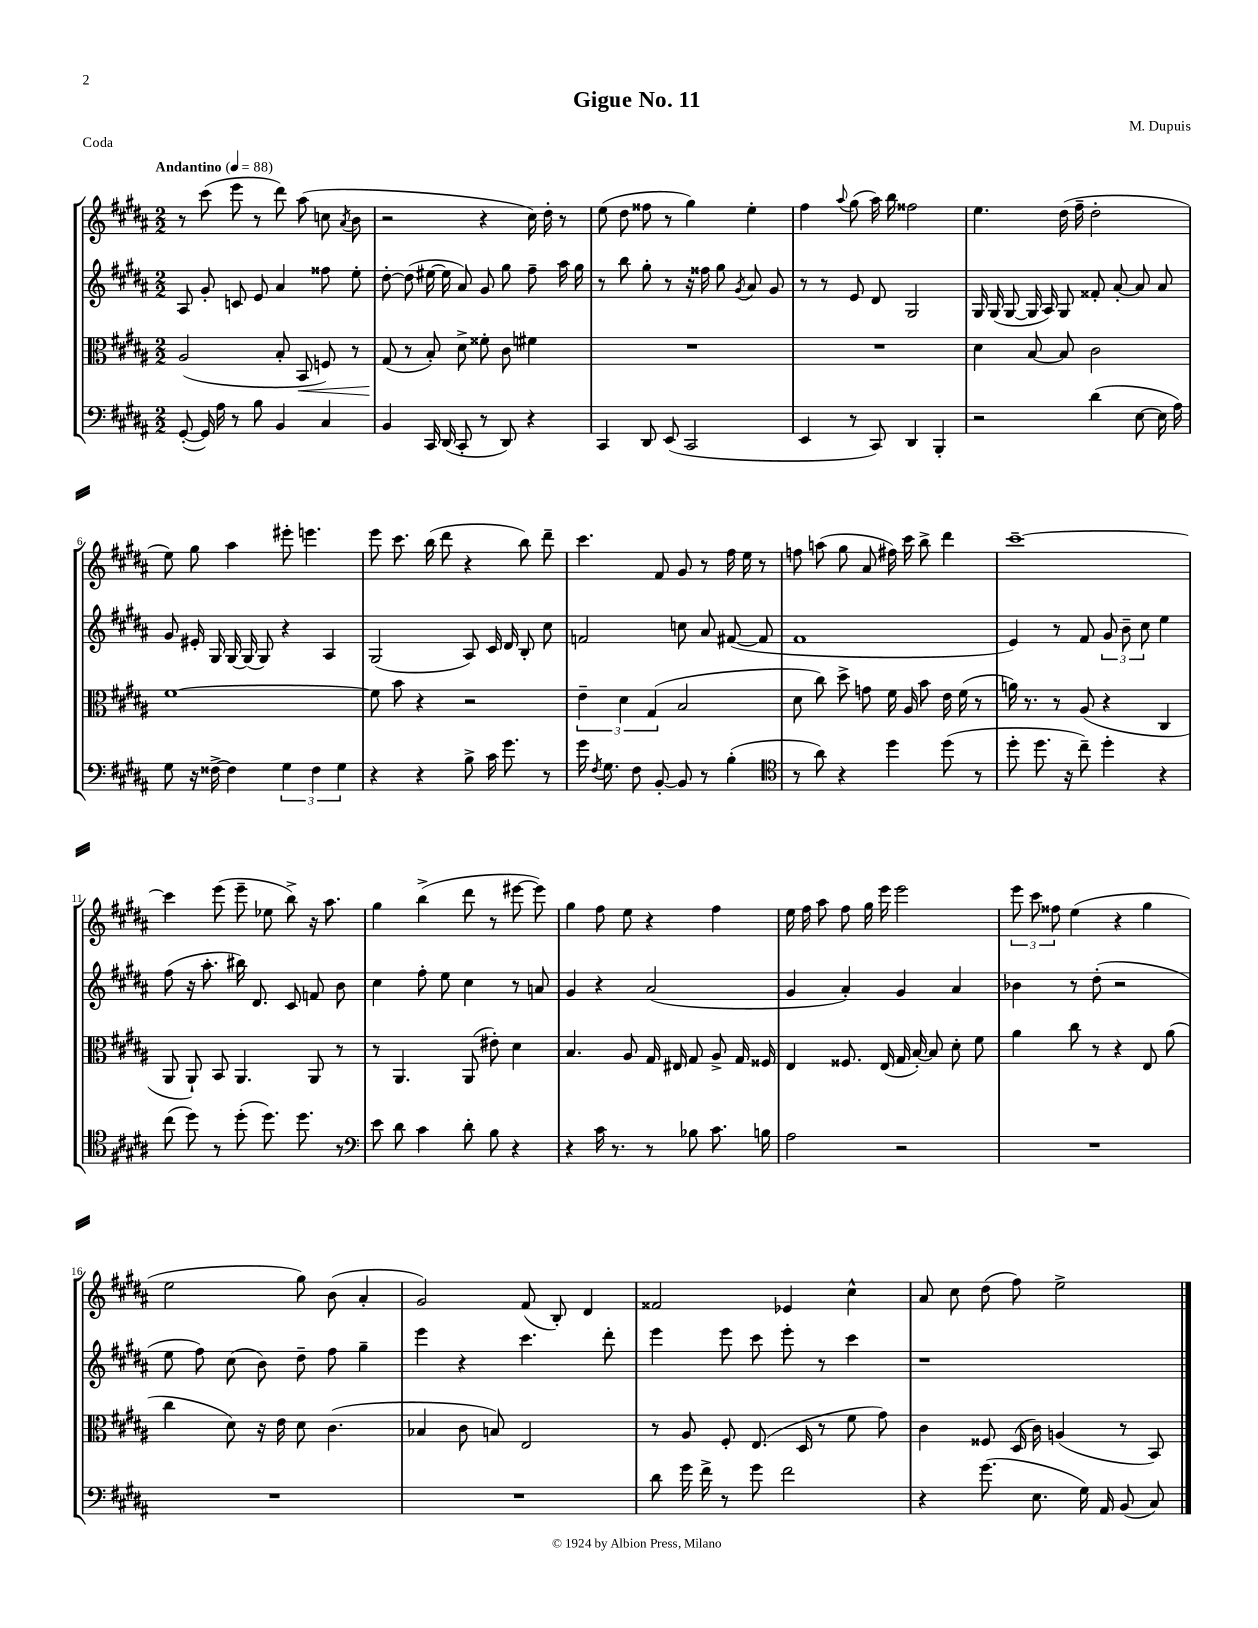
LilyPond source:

\header { title = "Gigue No. 11" composer = "M. Dupuis" piece = "Coda" }
<<
\new StaffGroup <<
\new Staff = "s0" {
    \clef treble \key b \major \numericTimeSignature \time 2/2 \tempo "Andantino" 4 = 88
    \autoBeamOff r8 cis'''8( e'''8 r8 dis'''8) ais''8( c''8 \acciaccatura { ais'8 } b'8 |
    r2 r4 cis''16) dis''16-. r8 |
    e''8( dis''8 fisis''8 r8 gis''4) e''4-. |
    fis''4 \appoggiatura { ais''8 } gis''8( ais''16) b''16 fisis''2 |
    e''4. dis''16( fis''16-- dis''2-. |
    e''8) gis''8 ais''4 eis'''8-. e'''4. |
    e'''8 cis'''8. b''16( dis'''8 r4 b''8) dis'''8-- |
    cis'''4. fis'8 gis'8 r8 fis''16 e''16 r8 |
    f''8 a''8( gis''8 ais'8 fis''16) cis'''16 b''8-> dis'''4 |
    cis'''1~-- |
    cis'''4 e'''8( e'''8-- ees''8 b''8->) r16 ais''8. |
    gis''4 b''4->( dis'''8 r8 eis'''8~ eis'''8) |
    gis''4 fis''8 e''8 r4 fis''4 |
    e''16 fis''16 ais''8 fis''8 gis''16 e'''16 e'''2 |
    \tuplet 3/2 { e'''8 cis'''8 fisis''8 } e''4( r4 gis''4 |
    e''2 gis''8) b'8( ais'4-. |
    gis'2) fis'8( b8-.) dis'4 |
    fisis'2 ees'4 cis''4-^ |
    ais'8 cis''8 dis''8( fis''8) e''2-> \bar "|." |
}
\new Staff = "s1" {
    \clef treble \key b \major \numericTimeSignature \time 2/2
    \autoBeamOff ais8 gis'8-. c'8 e'8 ais'4 fisis''8 e''8-. |
    dis''8~-. dis''8( eis''16~ eis''16 ais'8) gis'8 gis''8 fis''8-- ais''16 gis''16 |
    r8 b''8 gis''8-. r8 r16 fisis''16 gis''8 \acciaccatura { gis'8 } ais'8 gis'8 |
    r8 r8 e'8 dis'8 gis2 |
    gis16 gis16( gis8~ gis16 ais16) gis8 fisis'8-. ais'8~-. ais'8 ais'8 |
    gis'8 eis'16-. gis16 gis16~ gis16( gis8) r4 ais4 |
    gis2( ais8) cis'16 dis'16 b8-. cis''8 |
    f'2 c''8 ais'8 fis'8~( fis'8 |
    fis'1 |
    e'4) r8 fis'8 \tuplet 3/2 { gis'8 b'8-- cis''8 } e''4 |
    fis''8( r16 ais''8.-. bis''16) dis'8. cis'8 f'8 b'8 |
    cis''4 fis''8-. e''8 cis''4 r8 a'8 |
    gis'4 r4 ais'2( |
    gis'4 ais'4-.) gis'4 ais'4 |
    bes'4 r8 dis''8-.( r2 |
    e''8 fis''8) cis''8( b'8) dis''8-- fis''8 gis''4-- |
    e'''4 r4 cis'''4. dis'''8-. |
    e'''4 e'''8 cis'''8 e'''8-. r8 cis'''4 |
    r1 \bar "|." |
}
\new Staff = "s2" {
    \clef alto \key b \major \numericTimeSignature \time 2/2
    \autoBeamOff ais2( b8-. b,8\< f8) r8 |
    gis8\!( r8 b8-.) dis'8-> fisis'8-. cis'8 fis'4 |
    R1 |
    R1 |
    dis'4 b8~ b8 cis'2 |
    fis'1~ |
    fis'8 b'8 r4 r2 |
    \tuplet 3/2 { e'4-- dis'4 gis4( } b2 |
    dis'8 cis''8) dis''8-> g'8 fis'16 ais16 b'8 e'16 fis'16( r8 |
    a'16) r8. r8 ais8( r4 cis4 |
    ais,8 ais,8-!) b,8 ais,4. ais,8 r8 |
    r8 ais,4. ais,8( eis'8-.) dis'4 |
    b4. ais8 gis16 eis16 gis8 ais8-> gis16 fisis16 |
    e4 fisis8. e16( gis16 b16~-.) b8 dis'8-. fis'8 |
    ais'4 cis''8 r8 r4 e8 ais'8( |
    cis''4 dis'8) r16 e'16 dis'8 cis'4.( |
    bes4 cis'8 b8) e2 |
    r8 ais8 fis8-. e8.( dis16 r8 fis'8 gis'8) |
    cis'4 fisis8 dis16( cis'16) a4( r8 b,8) \bar "|." |
}
\new Staff = "s3" {
    \clef bass \key b \major \numericTimeSignature \time 2/2
    \autoBeamOff gis,8~-.( gis,16) ais16 r8 b8 b,4 cis4 |
    b,4 cis,16 dis,16( cis,8-. r8 dis,8) r4 |
    cis,4 dis,8 e,8( cis,2 |
    e,4 r8 cis,8) dis,4 b,,4-. |
    r2 dis'4( e8~ e16 ais16) |
    gis8 r16 fisis16~-> fisis4 \tuplet 3/2 { gis4 fisis4 gis4 } |
    r4 r4 b8-> cis'16 gis'8. r8 |
    gis'16 \acciaccatura { fis8 } gis8. fis8 b,8~-. b,8 r8 b4-.( |
    \clef tenor r8 ais'8) r4 dis''4 dis''8( r8 |
    dis''8-. dis''8. r16 cis''8--) dis''4-. r4 |
    cis''8( dis''8) r8 dis''8-.( dis''8.) dis''8. r8 |
    \clef bass e'8 dis'8 cis'4 dis'8-. b8 r4 |
    r4 cis'16 r8. r8 bes8 cis'8. b16 |
    ais2 r2 |
    R1 |
    R1 |
    R1 |
    dis'8 gis'16 fis'16-> r8 gis'8 fis'2 |
    r4 gis'8.( e8. gis16) ais,16 b,8( cis8) \bar "|." |
}
>>
>>
